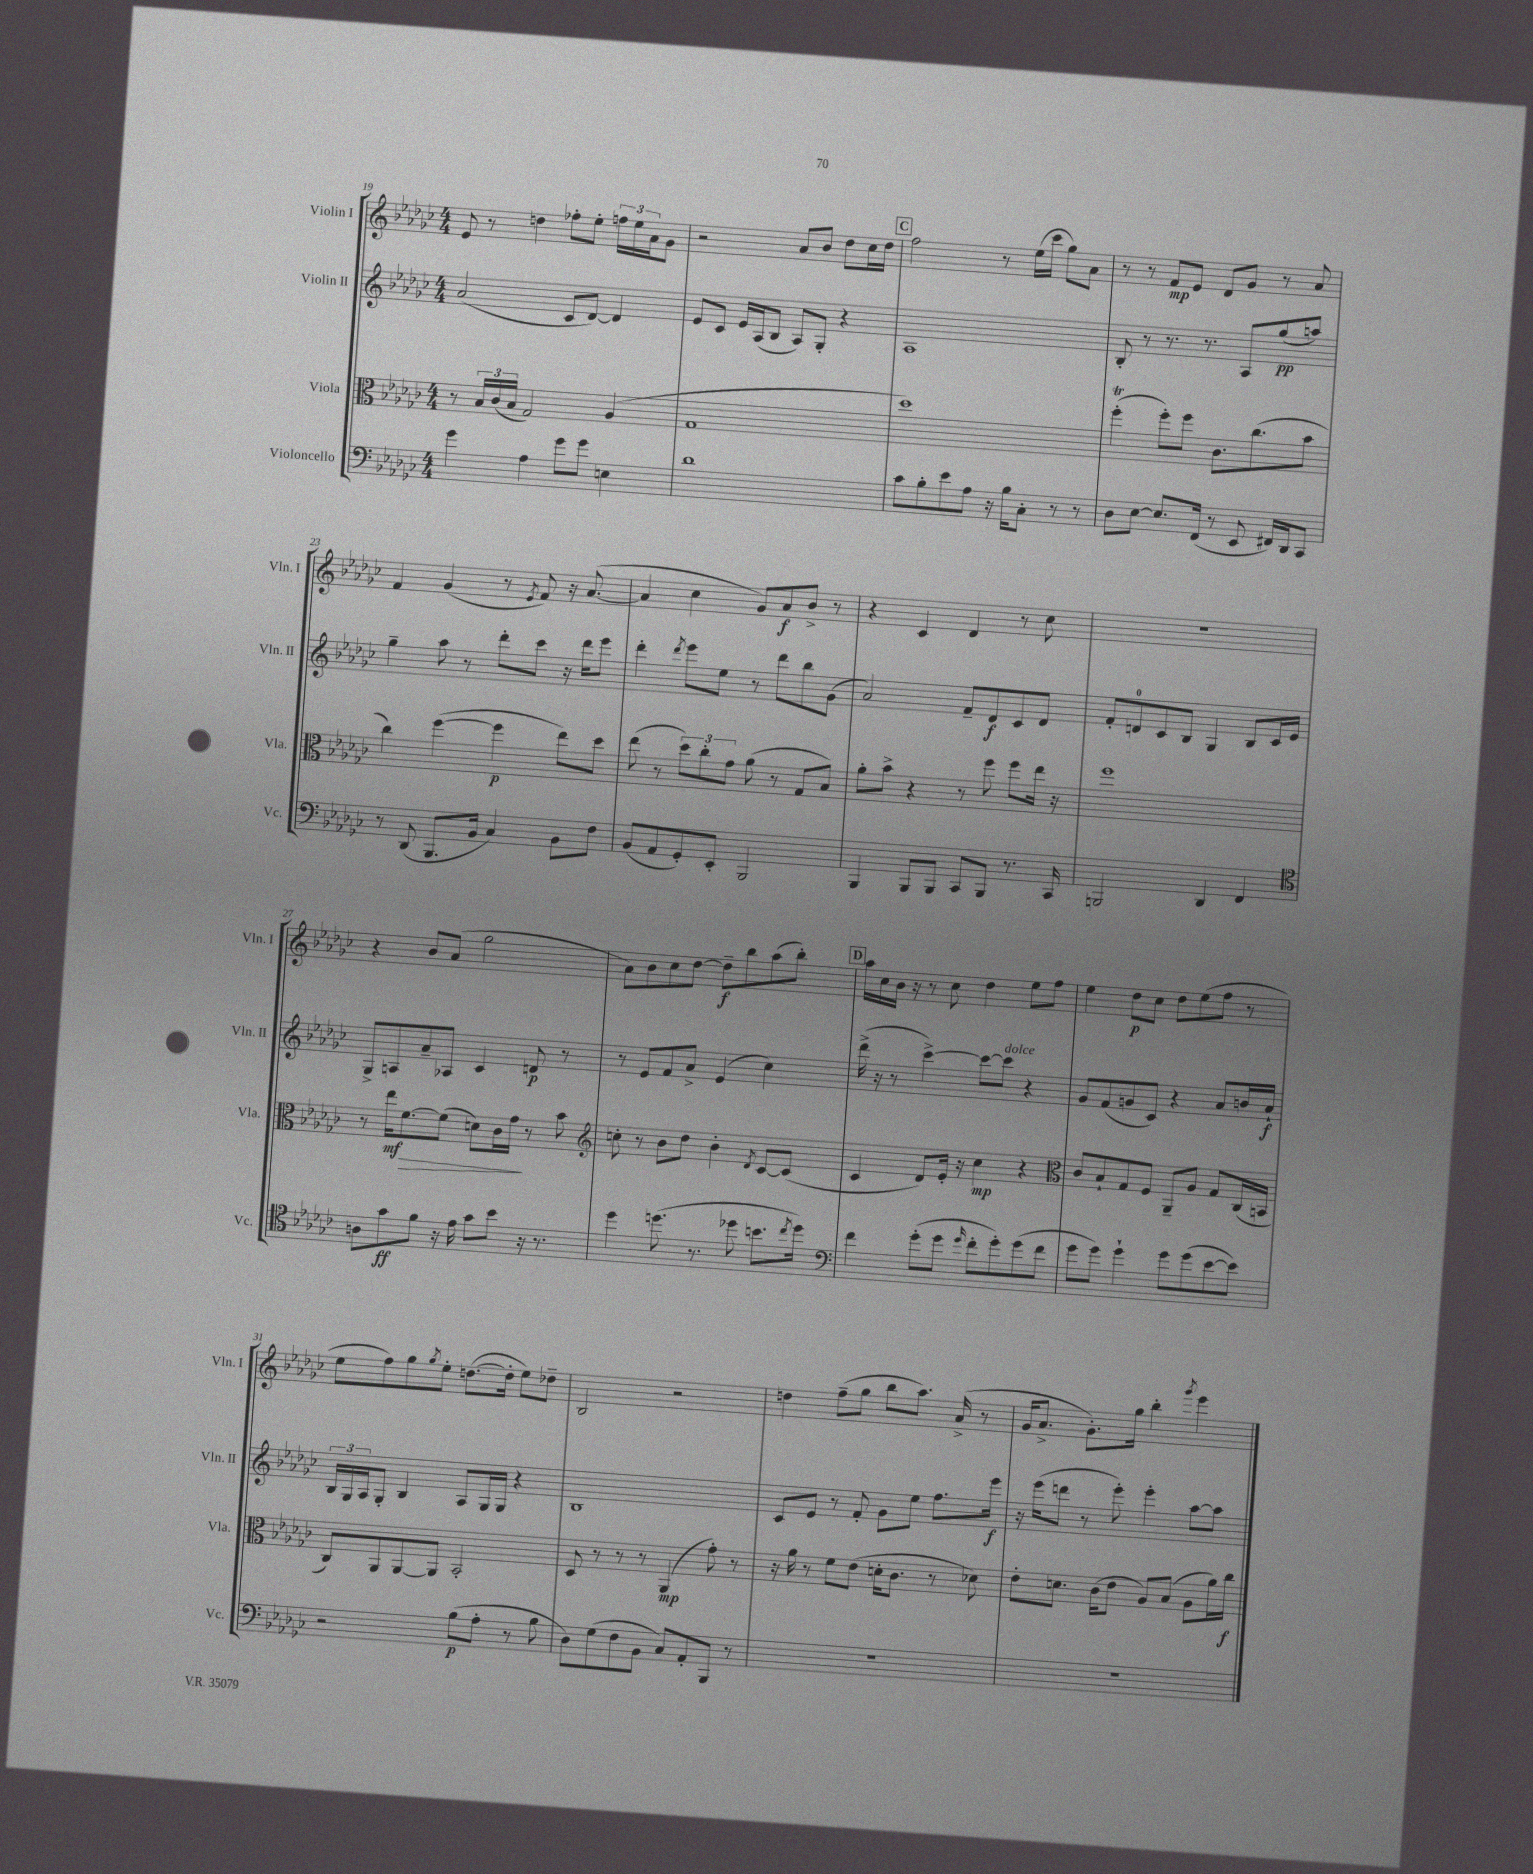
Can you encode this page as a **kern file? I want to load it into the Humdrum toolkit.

**kern	**kern	**kern	**kern
*staff4	*staff3	*staff2	*staff1
*clefF4	*clefC3	*clefG2	*clefG2
*k[b-e-a-d-g-c-]	*k[b-e-a-d-g-c-]	*k[b-e-a-d-g-c-]	*k[b-e-a-d-g-c-]
*M4/4	*M4/4	*M4/4	*M4/4
4g-\	8r	(2a-/	8e-/
.	24B-/LL	.	8r
.	(24c-/	.	.
.	24B-/JJ	.	.
4A-\	2G-/)	.	4dd\
8g-\L	.	8c-/L	8ff-'\L
8g-\J	.	[8d-/J)	8ee-'\J
4E\	(4A-/	4d-/]	24ff\LL
.	.	.	24ee-\
.	.	.	24a-\J
.	.	.	8g-\J
=	=	=	=
1d-	1G-	8e-/L	2r
.	.	8c-/J	.
.	.	16e-/LL	.
.	.	(16A-/J	.
.	.	8B-/J	.
.	.	8A-/L)	8a-/L
.	.	8G-'/J	8b-/J
.	.	4r	8dd-\L
.	.	.	16cc-\L
.	.	.	16dd-\JJ
=	=	=	=
8c-\L	1dd-)	1A-	2ff\
8B-'\	.	.	.
8e-\	.	.	.
8A-\J	.	.	.
16r	.	.	8r
16B-\LK	.	.	.
8C-'\J	.	.	(16ee-\LL
.	.	.	16ccc-\JJ
8r	.	.	8gg-\L)
8r	.	.	8a-\J
=	=	=	=
8D-\L	(4ff'\	8B-'/	8r
[8E-\J	.	8r	8r
8.E-/]L	8ff'\L)	8.r	8f/L
.	8ff\J	.	8e-/J
(16FF/Jk	.	8.r	.
8r	8.c-\L	.	8d-/L
8EE-/	.	8A-/L	8g-/J
.	(8.cc-\	.	.
16FF#/LL)	.	(8gg-/	8r
16DD-/J	.	.	.
8CC-/J	8b-\J	8aa/J)	8a-/
=	=	=	=
8r	4cc-\)	4gg-~\	4f/
(8DD-/	.	.	.
8.BBB-/L	([4ff\	8aa-\	(4g-/
.	.	8r	.
16BB-/Jk	.	.	.
4C-/)	4ff\]	8ddd-'\L	8r
.	.	.	8qe-/
.	.	8ccc-\J	8f/)
8BB-\L	8ee-\L)	16r	16r
.	.	16ddd-\LK	([8.a-/
8F\J	8dd-\J	8eee-\J	.
=	=	=	=
(8BB-/L	(8ee-\	4ddd-'\	4a-/]
8AA-/	8r	.	.
.	.	8qddd-/	.
8GG-'/)	12dd-\L)	8eee-\L	4cc-\
.	12cc-'\	.	.
8EE-'/J	.	8ee-\J	.
.	12g-\J	.	.
2BBB-/	(8a-\	8r	8g-/L)
.	8r	8ddd-\L	8a-/
.	8G-/L	8bb-\	8b-^/J
.	8B-/J)	(8g-\J	8r
=	=	=	=
4BBB-/	8a-'\L	2a-/)	4r
.	8b-^\J	.	.
8BBB-/L	4r	.	4c-/
8BBB-/J	.	.	.
8CC-/L	8r	8f~/L	4d-/
8BBB-/J	8ff\	8d-/	.
8.r	8ff\L	8c-/	8r
.	16ee-\Jk	8d-/J	8cc-\
16CC-/	16r	.	.
=	=	=	=
2BBB/	1ff	8f'/L	1r
.	.	8d/	.
.	.	8c-/	.
.	.	8B-/J	.
4DD-/	.	4G-/	.
4FF/	.	8B-/L	.
.	.	16c-/L	.
.	.	16e-/JJ	.
=	=	=	=
*clefC4	*	*	*
8A\L	8r	8G-^/L	4r
8g-\	16ee-\LK	8A/	.
.	[8.f\	.	.
8f\J	.	8a-~/	8b-/L
16r	(8f\]J	8A-/J	(8a-/J
16e-\	.	.	.
8g-\L	8d\L)	4c-/	2gg-\
8b-\J	16c-\L	.	.
.	16g-\JJ	.	.
16r	8r	8d/	.
8.r	.	.	.
.	8b-\	8r	.
=	=	=	=
*	*clefG2	*	*
4dd-\	8cc'\	8r	8a-\L)
.	8r	8e-/L	8b-\
(8.dd\	8b-\L	8f/	8cc-\
.	8dd-\J	8a-^/J	[8dd-\J
8.r	.	.	.
.	4b-'\	(4e-/	8dd-~\]L
8dd-\	.	.	8bb-\
.	8qd-/	.	.
8.b\L	[8c-/L	4cc-\)	(8aa-\
.	(8c-/]J	.	8bb-'\J)
8qcc-/	.	.	.
16dd-\Jk)	.	.	.
=	=	=	=
*clefF4	*	*	*
4f\	4c-/	(16ddd-^\	16aa-\LL
.	.	16r	16cc-\
.	.	8r	16b-\JJ
.	.	.	16r
(8g-'\L	8d-/L)	[4ccc-^\)	8r
8g-\J	16e-'/Jk	.	8cc-\
.	16r	.	.
16qqg-/	.	.	.
8f'\L	4cc-\	8ccc-\_L	4dd-\
8g-'\)	.	8ccc-\]J	.
(8g-\	4r	4r	8ee-\L
8f\J	.	.	8ff\J
=	=	=	=
*	*clefC3	*	*
8g-\L	8c-/L	8g-/L	4ee-\
8g-\J)	8B-`/	(8f/	.
4g-`\	8G-/	8g/	8dd-\L
.	8F/J	8c-/J)	8cc-\J
8g-\L	8AA-~/L	4r	8dd-\L
(8g-\	8A-/J	.	(8ee-\
[8e-\	8G-/L	8a-/L	8ff\J
8e-\]J)	(16C-/L	16b/L	8r
.	16BB/JJ	16a-`/JJ	.
=	=	=	=
2r	8C-/L)	24B-/LL	8ee-\L
.	.	24G-/	.
.	.	24A-/J	.
.	8AA-/	8G-'/J	8ff\)
.	[8AA-/	4B-/	8gg-\
.	.	.	8qgg-/
.	8AA-/]J	.	8ee-'\J
(8B-\L	2BB-'/	8A-/L	([8.dd\L
8A-'\J	.	16G-/L	.
.	.	16G-/JJ	16dd'\]Jk
8r	.	4r	8ee-\L)
8B-\	.	.	8dd-~\J
=	=	=	=
8D-\L)	8D-/	1B-	2B-/
(8G-\	8r	.	.
8F\	8r	.	.
8BB-\J	8r	.	.
8C-/L)	(4AA-/	.	2r
8AA-'/	.	.	.
8BBB-/J	8g-'\)	.	.
8r	8r	.	.
=	=	=	=
1r	16r	8c-/L	4dd\
.	16a-\	.	.
.	8r	8e-/J	.
.	8f\L	8r	(8ff~\L
.	(8e-\J	8f'/	8gg-\J
.	16d'\LK	8g-\L	8bb-\L
.	8.c-\J	.	.
.	.	8ee-\J	8.aa-\J)
.	8r	8.ff\L	.
.	.	.	(16a-^/
.	8d-\)	.	8r
.	.	16eee-\Jk	.
=	=	=	=
1r	8e-'\L	16r	16g-/LK
.	.	(16eee-\LK	8.a-^/J
.	8.d\J	8ddd\J	.
.	.	8r	8.g-'\L)
.	(16c-\LK	.	.
.	8e-\J	8eee-'\)	.
.	.	.	16gg-\Jk
.	8A-/L)	4eee-'\	4bb-'\
.	(8B-/J	.	.
.	.	.	8qggg-/
.	8A-\L	[8aa-\L	4eee-\
.	16a-\L)	8aa-\]J	.
.	16cc-\JJ	.	.
==	==	==	==
*-	*-	*-	*-
